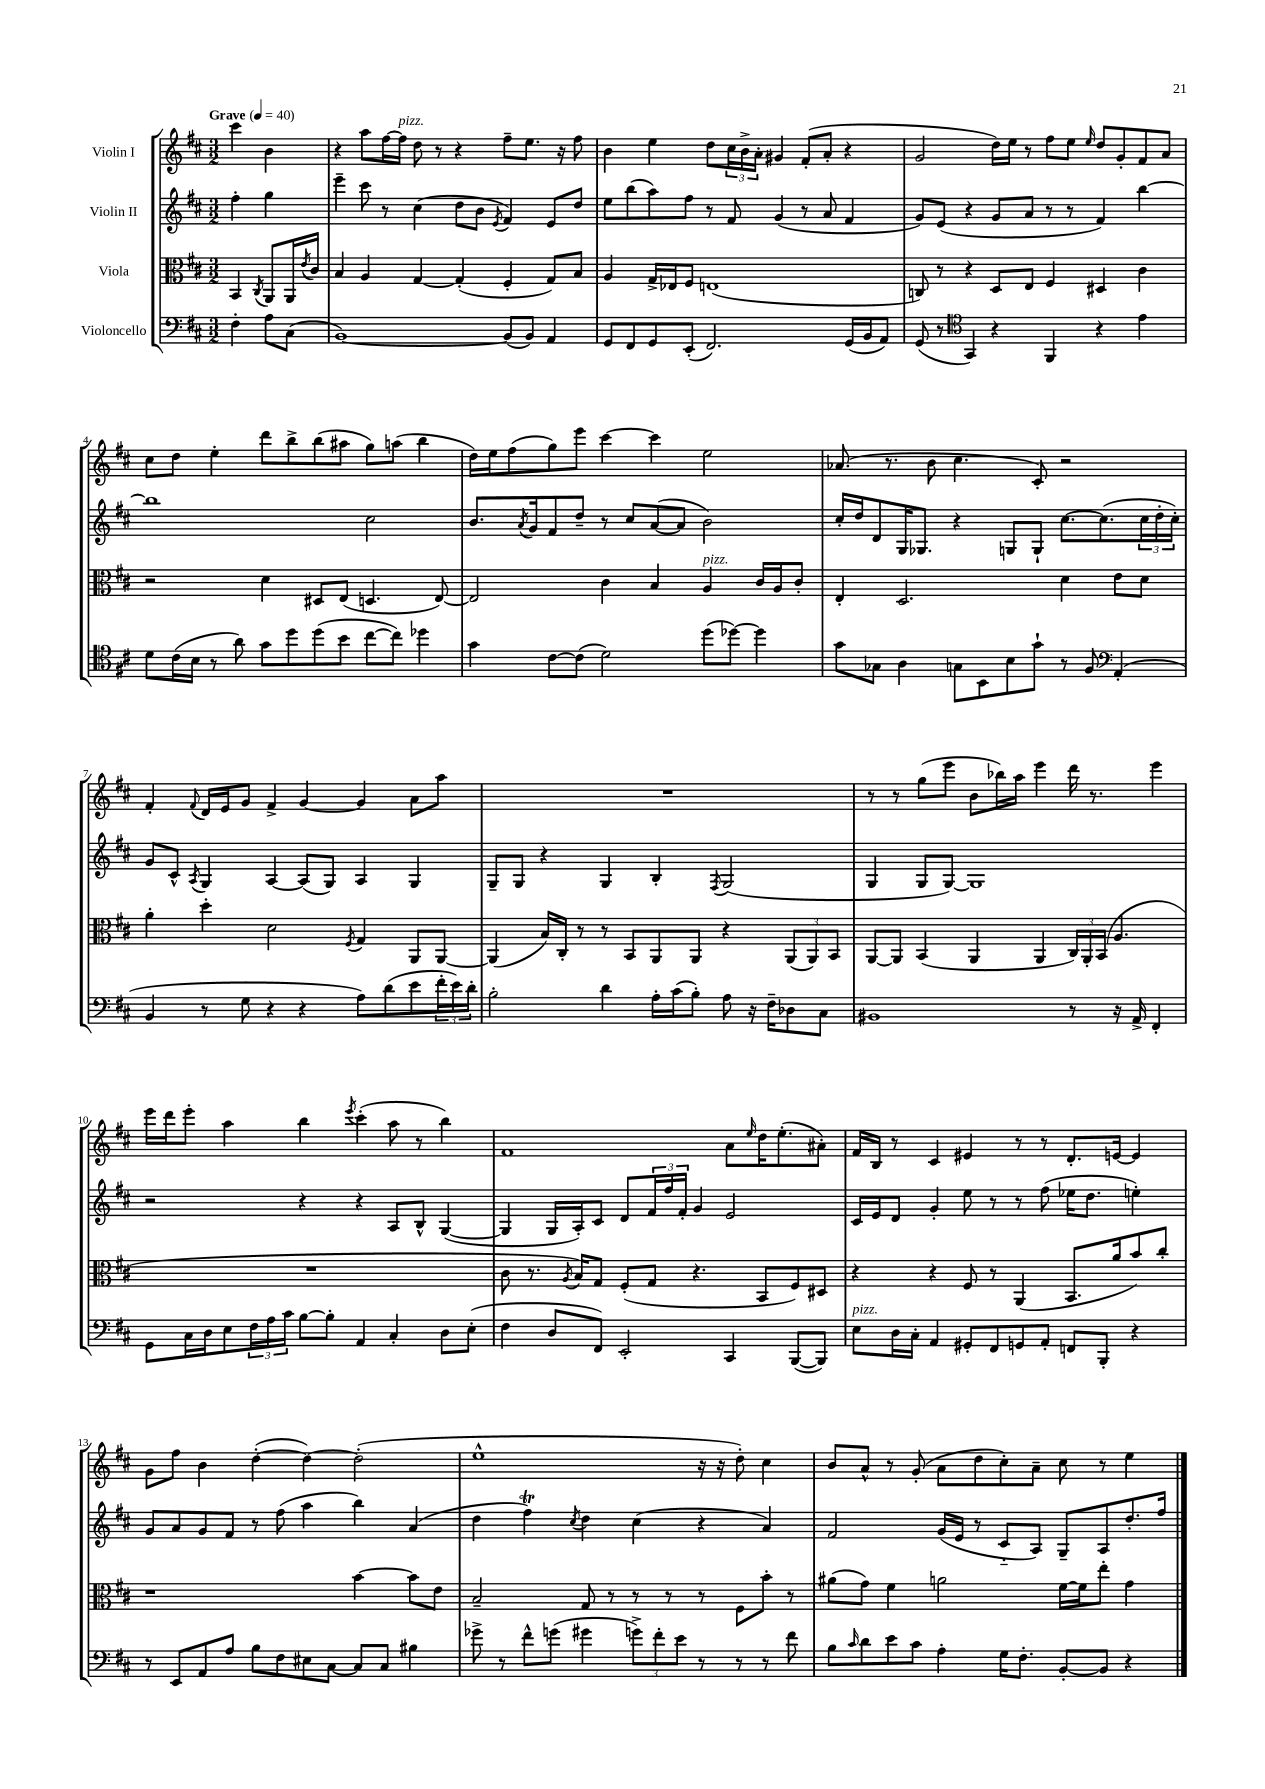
<<
\new StaffGroup <<
\new Staff = "s0" \with { instrumentName = "Violin I" } {
    \clef treble \key d \major \numericTimeSignature \time 3/2 \partial 2 \tempo "Grave" 4 = 40
    cis'''4 b'4 |
    r4 a''8 fis''16~ fis''16^\markup { \italic "pizz." } d''8 r8 r4 fis''8-- e''8. r16 fis''8 |
    b'4 e''4 d''8 \tuplet 3/2 { cis''16 b'16-> a'16-. } gis'4 fis'8-.( a'8-. r4 |
    g'2 d''16) e''16 r8 fis''8 e''8 \grace { e''16 } d''8 g'8-. fis'8 a'8 |
    cis''8 d''8 e''4-. d'''8 b''8-> b''8( ais''8 g''8) a''8( b''4 |
    d''16) e''16 fis''8( g''8) e'''8 cis'''4~ cis'''4 e''2 |
    aes'8.( r8. b'8 cis''4. cis'8-.) r2 |
    fis'4-. \appoggiatura { fis'8 } d'16 e'16 g'8 fis'4-> g'4~ g'4 a'8 a''8 |
    R1. |
    r8 r8 g''8( e'''8 b'8 bes''16) a''16 e'''4 d'''16 r8. e'''4 |
    e'''16 d'''16 e'''8-. a''4 b''4 \acciaccatura { e'''8 } cis'''4-.( a''8 r8 b''4) |
    fis'1 a'8 \grace { e''16 } d''16 e''8.-.( ais'8-.) |
    fis'16 b16 r8 cis'4 eis'4 r8 r8 d'8.-. e'16~ e'4 |
    g'8 fis''8 b'4 d''4~-.( d''4~) d''2-.( |
    e''1-^ r16 r16 d''8-.) cis''4 |
    b'8 a'8-^ r8 g'8-.( a'8 d''8 cis''8-.) a'8-- cis''8 r8 e''4 \bar "|." |
}
\new Staff = "s1" \with { instrumentName = "Violin II" } {
    \clef treble \key d \major \numericTimeSignature \time 3/2 \partial 2
    fis''4-. g''4 |
    e'''4-- cis'''8 r8 cis''4( d''8 b'8 \acciaccatura { e'8 } fis'4) e'8 d''8 |
    e''8 b''8( a''8) fis''8 r8 fis'8 g'4( r8 a'8 fis'4 |
    g'8) e'8( r4 g'8 a'8 r8 r8 fis'4) b''4~ |
    b''1 cis''2 |
    b'8. \acciaccatura { a'8 } g'16 fis'8 d''8-- r8 cis''8 a'8~( a'8 b'2) |
    cis''16-. d''16 d'8 g16 ges8. r4 g8 g8-! cis''8.~ cis''8.( \tuplet 3/2 { cis''16 d''16-. cis''16-.) } |
    g'8 cis'8-^ \acciaccatura { a8 } g4 a4~ a8( g8) a4 g4 |
    g8-- g8 r4 g4 b4-. \acciaccatura { fis8 } g2( |
    g4 g8 g8~) g1 |
    r2 r4 r4 a8 b8-^ g4~( |
    g4 g16 a16-.) cis'8 d'8 \tuplet 3/2 { fis'16 fis''16 fis'16-. } g'4 e'2 |
    cis'16 e'16 d'8 g'4-. e''8 r8 r8 fis''8( ees''16 d''8. e''4-.) |
    g'8 a'8 g'8 fis'8 r8 fis''8( a''4 b''4) a'4( |
    d''4 fis''4\trill) \acciaccatura { cis''8 } d''4 cis''4( r4 a'4) |
    fis'2 g'16( e'16 r8 cis'8-_ a8) g8-- a8 d''8.-. fis''16 \bar "|." |
}
\new Staff = "s2" \with { instrumentName = "Viola" } {
    \clef alto \key d \major \numericTimeSignature \time 3/2 \partial 2
    b,4 \acciaccatura { cis8 } a,8 a,16 \acciaccatura { e'8 } cis'16 |
    b4 a4 g4~ g4-.( fis4-. g8) b8 |
    a4 g16-> ees16 fis8 e1( |
    c8) r8 r4 d8 e8 fis4 dis4 cis'4 |
    r2 d'4 dis8 e8( d4. e8~) |
    e2 cis'4 b4 a4^\markup { \italic "pizz." } cis'16 a16 cis'8-. |
    e4-. d2. d'4 e'8 d'8 |
    a'4-. d''4-. d'2 \acciaccatura { fis8 } g4 a,8 a,8~ |
    a,4( b16) cis16-. r8 r8 b,8 a,8 a,8 r4 \tuplet 3/2 { a,8( a,8) b,8 } |
    a,8~ a,8 b,4( a,4 a,4 \tuplet 3/2 { cis16) a,16-. b,16( } a4. |
    R1. |
    cis'8 r8. \acciaccatura { a8 } b16) g8 fis8-.( g8 r4. b,8 fis8) dis8 |
    r4 r4 fis8 r8 a,4( b,8. a'16 b'8) cis''8-. |
    r1 b'4~ b'8 e'8 |
    b2-- g8 r8 r8 r8 r8 fis8 b'8-. r8 |
    ais'8( g'8) fis'4 a'2 fis'16~ fis'16 e''8-. g'4 \bar "|." |
}
\new Staff = "s3" \with { instrumentName = "Violoncello" } {
    \clef bass \key d \major \numericTimeSignature \time 3/2 \partial 2
    fis4-. a8 cis8( |
    b,1~) b,8( b,8) a,4 |
    g,8 fis,8 g,8 e,8-.( fis,2.) g,16( b,16 a,8) |
    g,8( r8 \clef tenor g,4) r4 fis,4 r4 e'4 |
    d'8 cis'16( b16 r8 a'8) g'8 d''8 d''8( b'8 cis''8~ cis''8) des''4 |
    g'4 cis'8~ cis'8( d'2) d''8( des''8~) des''4 |
    g'8 ges8 a4 g8 b,8 b8 g'8-! r8 fis8 \clef bass a,4-.( |
    b,4 r8 g8 r4 r4 a8) d'8( e'8 \tuplet 3/2 { fis'16-. e'16) d'16-. } |
    b2-. d'4 a16-. cis'16( b8-.) a8 r16 fis16-- des8 cis8 |
    bis,1 r8 r16 a,16-> fis,4-. |
    g,8 cis16 d16 e8 \tuplet 3/2 { fis16 a16 cis'16 } b8~ b8-. a,4 cis4-. d8 e8-.( |
    fis4 d8 fis,8) e,2-. cis,4 b,,8~( b,,8) |
    e8^\markup { \italic "pizz." } d16 cis16-. a,4 gis,8-. fis,8 g,8 a,8-. f,8 b,,8-. r4 |
    r8 e,8 a,8 a8 b8 fis8 eis8 cis8~ cis8 cis8 bis4 |
    ges'8-> r8 fis'8-^ g'8( gis'4 \tuplet 3/2 { g'8->) fis'8-. e'8 } r8 r8 r8 fis'8 |
    b8 \grace { cis'16 } d'8 e'8 cis'8 a4-. g16 fis8.-. b,8~-. b,8 r4 \bar "|." |
}
>>
>>
